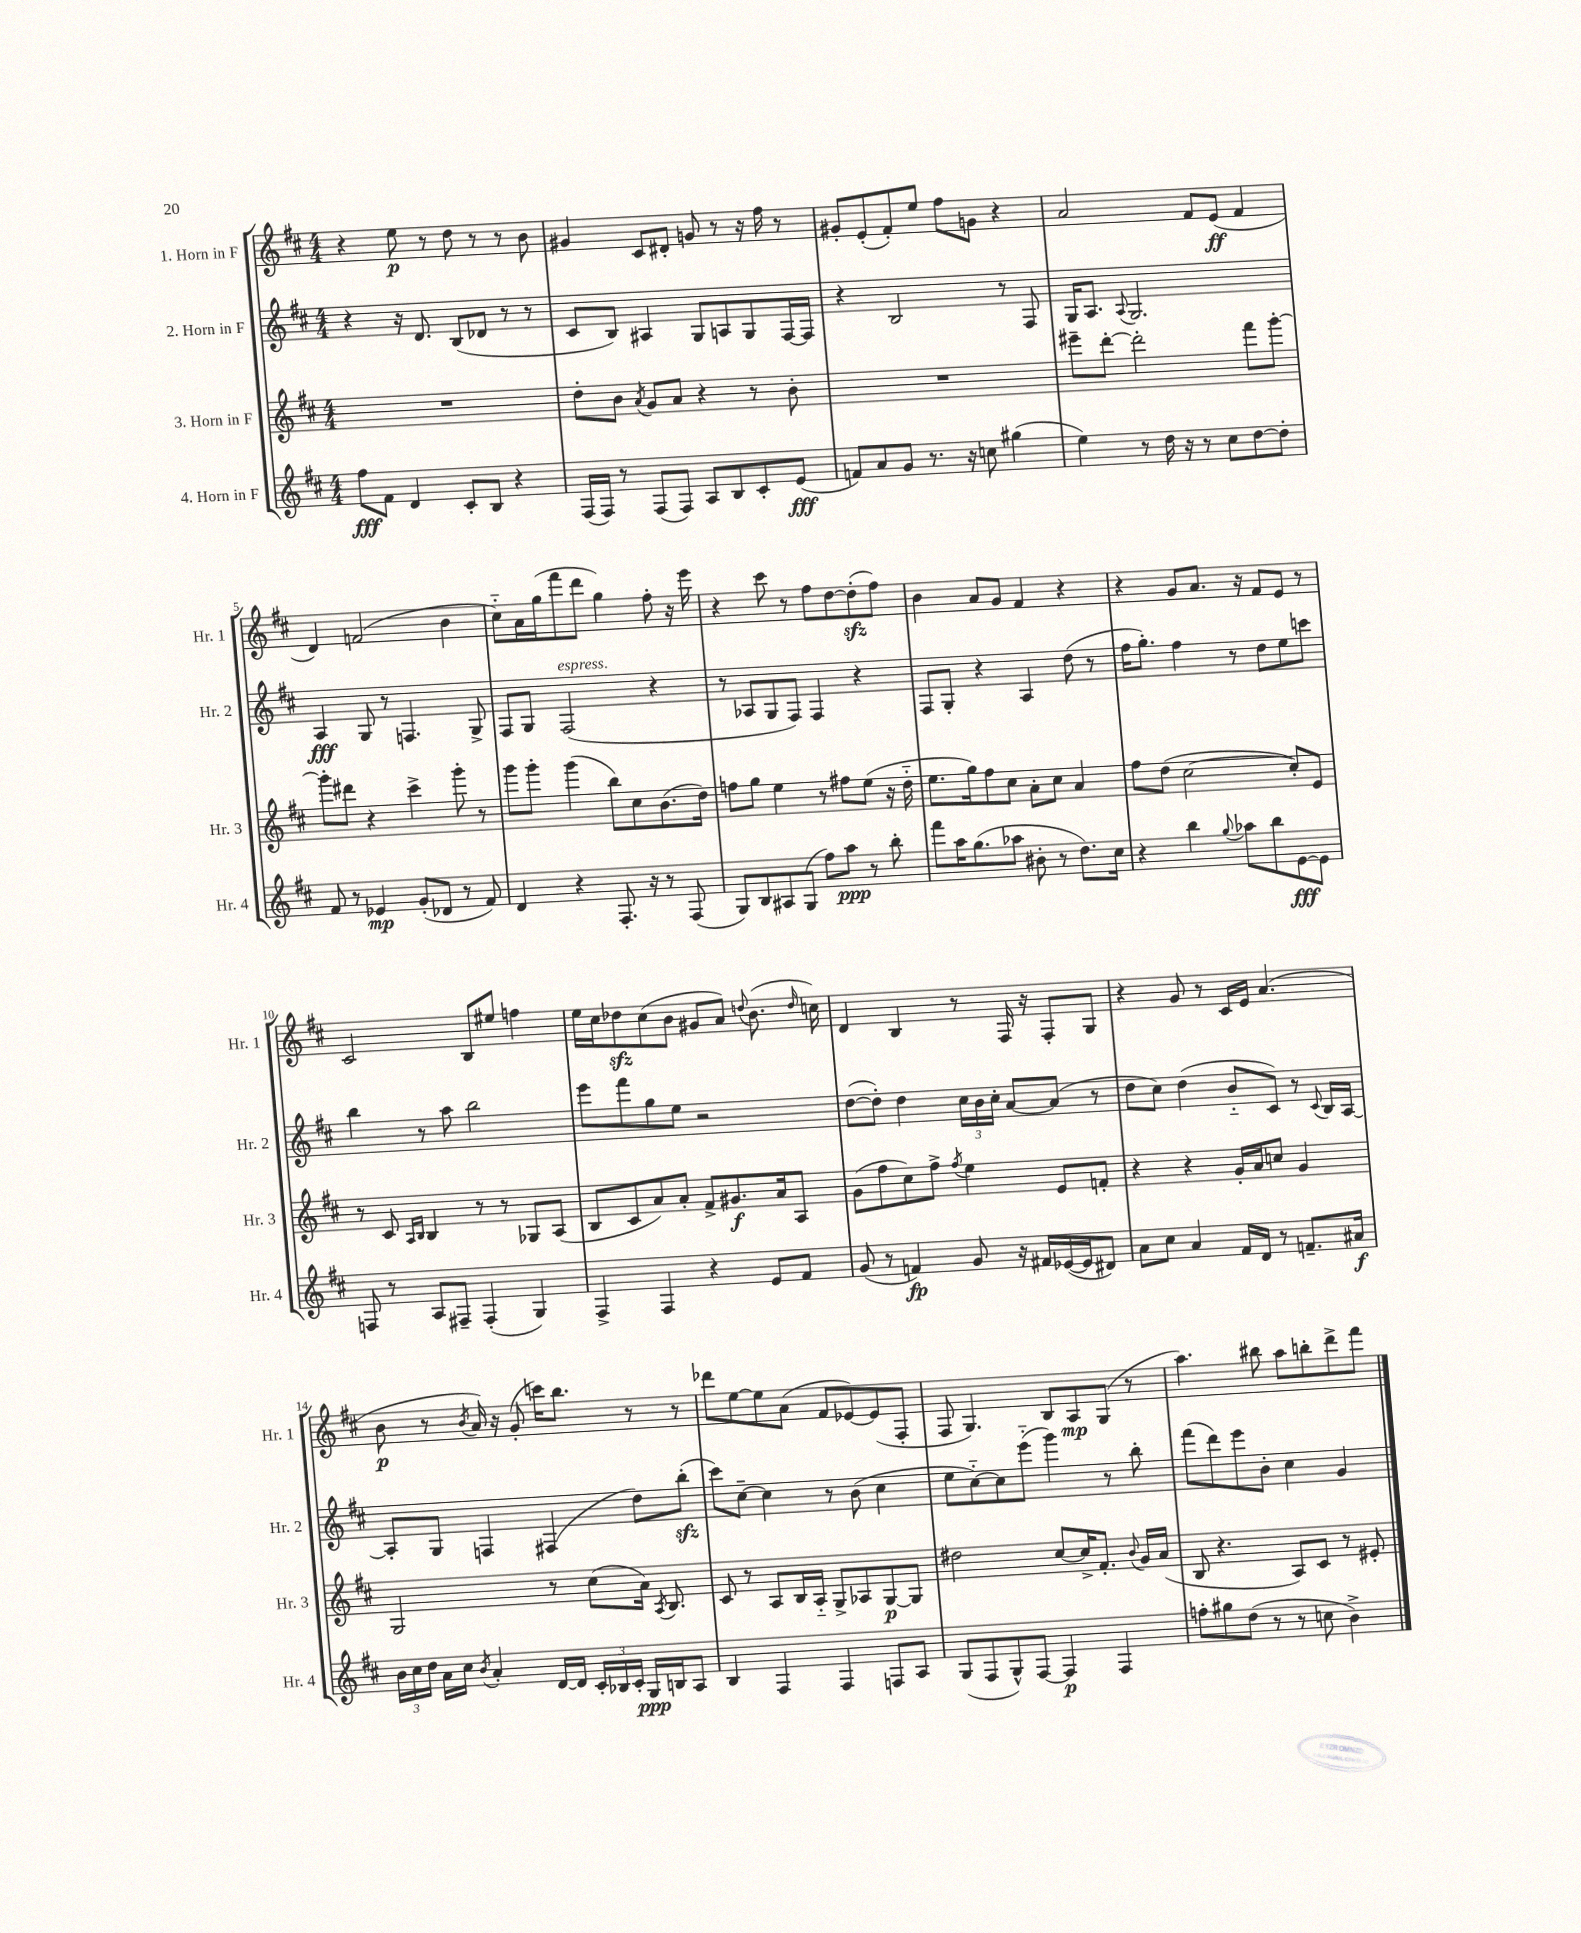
<<
\new StaffGroup <<
\new Staff = "s0" \with { instrumentName = "1. Horn in F" shortInstrumentName = "Hr. 1" } {
    \clef treble \key d \major \numericTimeSignature \time 4/4
    \autoBeamOff r4 e''8\p r8 d''8 r8 r8 b'8 |
    gis'4 cis'8[ dis'8]-. g'8 r8 r16 fis''16 r8 |
    gis'8[-. e'8-.( fis'8-.) e''8] fis''8[ g'8] r4 |
    a'2 fis'8[ e'8]\ff( fis'4 |
    d'4) f'2( b'4 |
    cis''8[-_) a'16 g''16( fis'''8 d'''8] g''4) fis''8-. r16 e'''16 |
    r4 cis'''8 r8 fis''8[ d''8~ d''8-.\sfz( fis''8]) |
    b'4 a'8[ g'8] fis'4 r4 |
    r4 g'8[ a'8.] r16 fis'8[ e'8] r8 |
    cis'2 b8[ eis''8] f''4 |
    e''16[ cis''16 des''8\sfz cis''8( b'8] gis'8[ a'8]) \appoggiatura { d''8 } b'8.( \grace { d''16 } c''16) |
    d'4 b4 r8 fis16 r16 fis8[-. g8] |
    r4 g'8 r8 cis'16[ e'16] a'4.( |
    b'8\p r8 \acciaccatura { b'8 } a'16) r16 g'8-.( c'''16[) b''8.] r8 r8 |
    des'''8[ e''8~ e''8 a'8]( fis'8[ ees'8~) ees'8( fis8]-. |
    fis8 g4.) b8[ a8\mp g8]( r8 |
    a''4.) bis''8 a''8[ b''8-. d'''8-> fis'''8] \bar "|." |
}
\new Staff = "s1" \with { instrumentName = "2. Horn in F" shortInstrumentName = "Hr. 2" } {
    \clef treble \key d \major \numericTimeSignature \time 4/4
    \autoBeamOff r4 r16 d'8. b8[( des'8] r8 r8 |
    cis'8[ b8]) ais4 g8[ a8 g8 fis16~ fis16] |
    r4 b2 r8 fis8 |
    g16[ a8.] \appoggiatura { a8 } g2. |
    a4\fff g8 r8 f4. g8-> |
    fis8[ g8] fis2^\markup { \italic "espress." }( r4 |
    r8 aes8[ g8 fis8]) fis4 r4 |
    fis8[ g8]-. r4 a4 d''8( r8 |
    fis''16[ g''8.]-.) fis''4 r8 d''8[ e''8 c'''8] |
    b''4 r8 a''8 b''2 |
    e'''8[ fis'''8 g''8 e''8] r2 |
    d''8[~( d''8]-.) d''4 \tuplet 3/2 { cis''16[ b'16 cis''16]-. } a'8[~ a'8]( r8 |
    d''8[ cis''8]) d''4( b'8[-_ cis'8]) r8 \appoggiatura { cis'8 } b16[ a16]~ |
    a8[-. g8] f4 fis4( d''8[) b''8]-.\sfz( |
    cis'''8[) cis''8]~-- cis''4 r8 b'8( cis''4 |
    e''8[ cis''8~-_) cis''8 e'''8]-_( g'''4) r8 b''8-. |
    fis'''8[( d'''8) e'''8 b'8]-. cis''4 g'4 \bar "|." |
}
\new Staff = "s2" \with { instrumentName = "3. Horn in F" shortInstrumentName = "Hr. 3" } {
    \clef treble \key d \major \numericTimeSignature \time 4/4
    \autoBeamOff R1 |
    d''8[-. b'8] \acciaccatura { a'8 } g'8[ a'8] r4 r8 b'8-. |
    R1 |
    eis'''8[-- d'''8]~-. d'''2-. fis'''8[ g'''8]~-. |
    g'''8[-. dis'''8] r4 cis'''4-> g'''8-. r8 |
    g'''8[ g'''8]-. g'''4( b''8[) cis''8 b'8.( d''16]) |
    f''8[ g''8] e''4 r8 fis''8[ e''8]( r16 d''16-_ |
    e''8.[ g''16) fis''8 cis''8] a'8[-. cis''8] a'4 |
    fis''8[ d''8]( cis''2~ cis''8[-.) e'8] |
    r8 cis'8 \grace { a16[ b16] } b4 r8 r8 ges8[ a8]( |
    b8[ cis'8 a'8) a'8]-. fis'8[-> gis'8.\f a'16 a8] |
    g'8[( fis''8 cis''8) fis''8]-> \acciaccatura { fis''8 } e''4 e'8[ f'8]-. |
    r4 r4 g'16[-. a'16 c''8] g'4 |
    g2 r8 cis''8[( a'16]) \acciaccatura { a8 } b8. |
    cis'8 r8 a8[ b16 a16]-_ g8[-> aes8 g8~\p g8] |
    dis''2 cis''8[~ cis''16-> fis'8.]-. \appoggiatura { b'8 } g'16[ a'16]( |
    b8 r4. a8[) cis'8] r8 eis'8-. \bar "|." |
}
\new Staff = "s3" \with { instrumentName = "4. Horn in F" shortInstrumentName = "Hr. 4" } {
    \clef treble \key d \major \numericTimeSignature \time 4/4
    \autoBeamOff fis''8[\fff fis'8] d'4 cis'8[-. b8] r4 |
    fis16[( fis16]) r8 fis8[( fis8]) a8[ b8 cis'8-. e'8]\fff( |
    f'8[) a'8 g'8] r8. r16 c''8 gis''4( |
    e''4) r8 d''16 r16 r8 cis''8[ d''8~ d''8]-. |
    fis'8 r8 ees'4\mp g'8[-.( des'8] r8 fis'8) |
    d'4 r4 fis8.-. r16 r8 fis8( |
    g8[) b8 ais8 g8]( fis''8[) a''8]\ppp r8 b''8-. |
    fis'''8[ a''16 g''8.( aes''8] bis'8-. r8 d''8.[) cis''16] |
    r4 b''4 \appoggiatura { g''8 } aes''8[ b''8 e'8~\fff e'8] |
    f8 r8 a8[ fis8]-- fis4-.( g4) |
    fis4-> fis4 r4 e'8[ fis'8] |
    g'8( r8 f'4\fp) g'8 r16 fis'16[ ees'16~( ees'16 dis'8]) |
    a'8[ cis''8] a'4 fis'16[ d'16] r8 f'8.[-- ais'16]\f |
    \tuplet 3/2 { b'16[ cis''16 d''16] } a'16[ cis''16] \acciaccatura { b'8 } a'4-. d'16[~ d'16] \tuplet 3/2 { cis'16[-. bes16 cis'16]-. } g16[\ppp b16 a8] |
    b4 fis4 fis4 f8[ a8] |
    g8[( fis8 g8-^) fis8]~ fis4\p fis4 |
    f''8[-. gis''8 d''8]( r8 r8 c''8 b'4->) \bar "|." |
}
>>
>>
